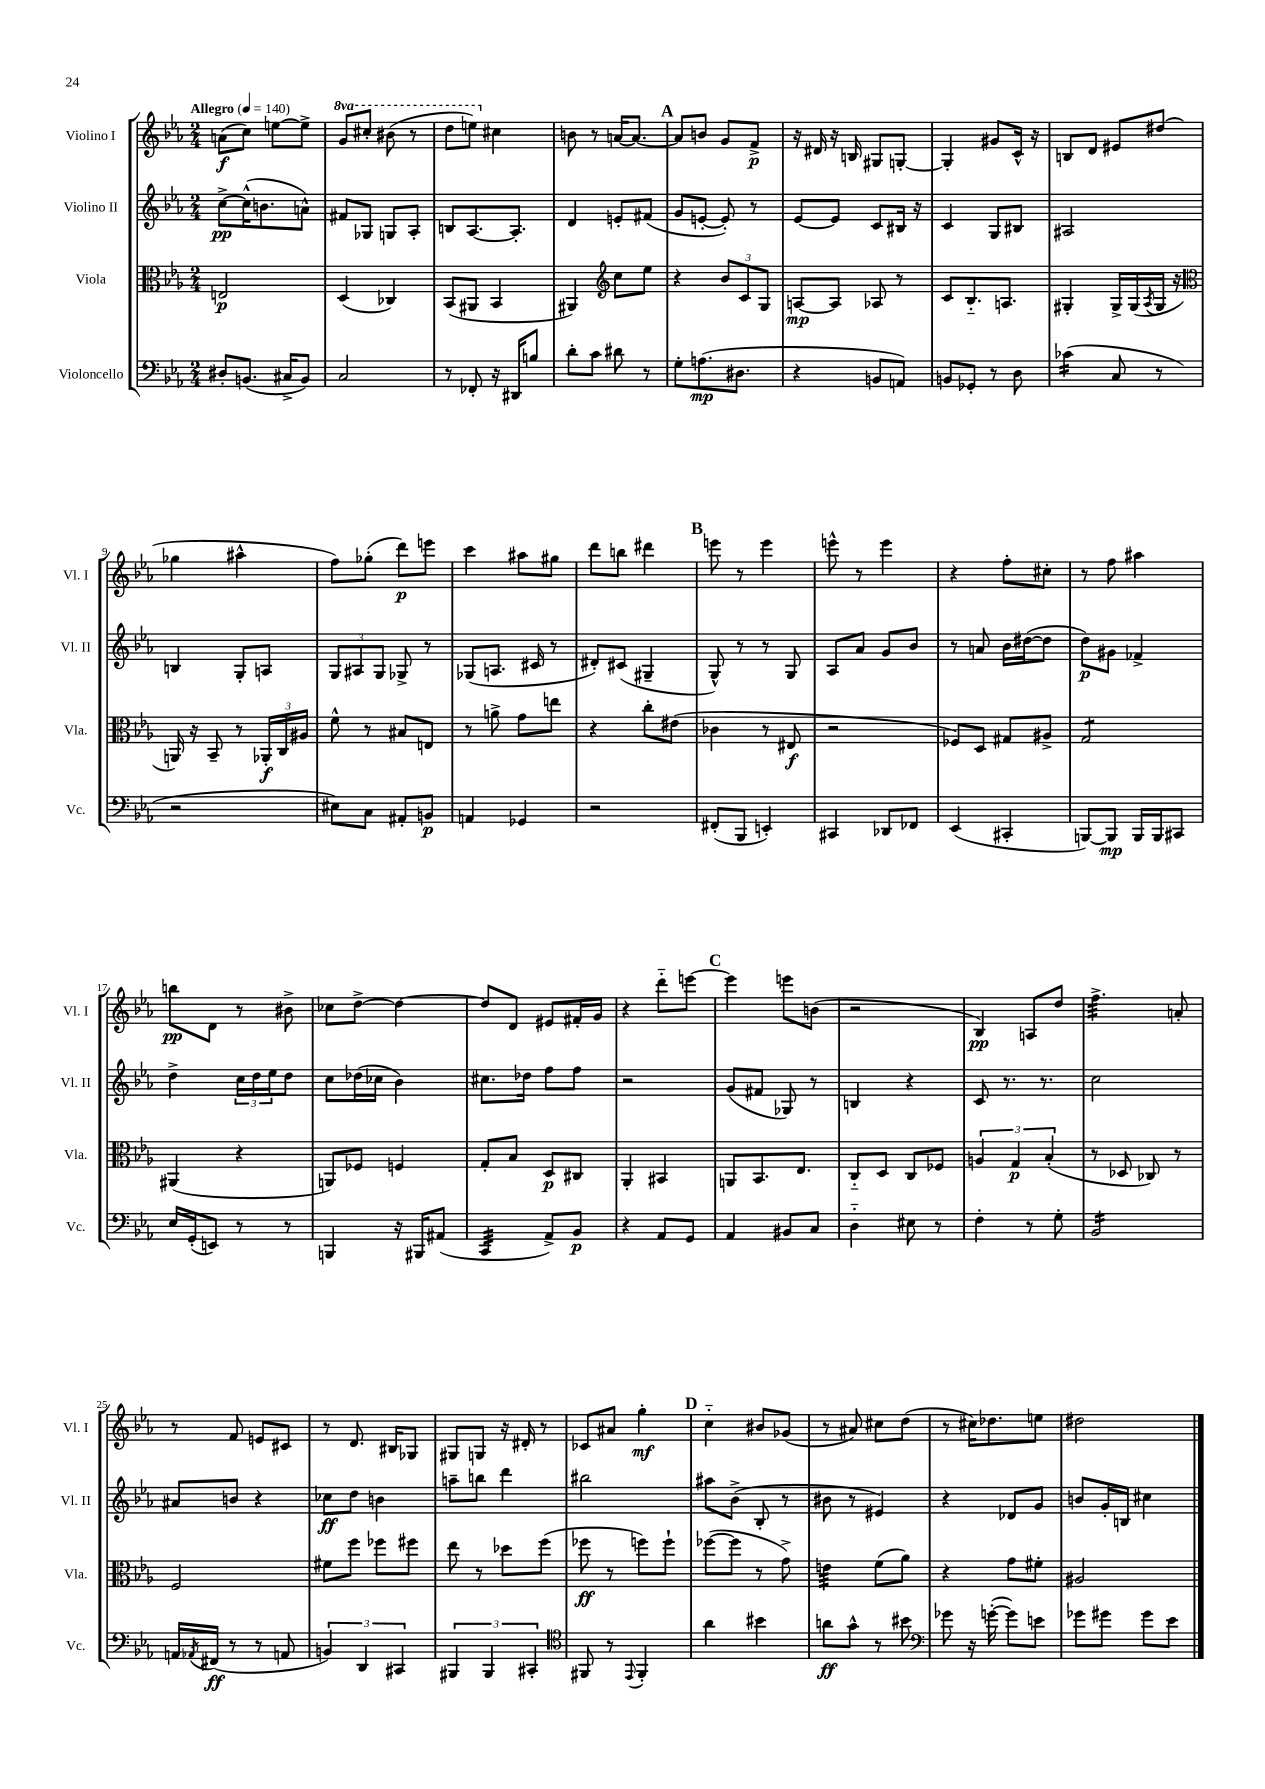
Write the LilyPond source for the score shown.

<<
\new StaffGroup <<
\new Staff = "s0" \with { instrumentName = "Violino I" shortInstrumentName = "Vl. I" } {
    \clef treble \key ees \major \numericTimeSignature \time 2/4 \set Staff.ottavationMarkups = #ottavation-simple-ordinals \tempo "Allegro" 4 = 140
    a'8\f( c''8) e''8~ e''8-> |
    \ottava #1 g''8 cis'''8-. bis''8( r8 |
    d'''8 e'''8) \ottava #0 cis''4 |
    b'8 r8 a'16~ a'8.~ |
    \mark \markup { \bold "A" } a'8 b'8 g'8 f'8->\p |
    r16 dis'16 r16 b16 gis8 g8~-. |
    g4-. gis'8 c'16-^ r16 |
    b8 d'8 eis'8 dis''8( |
    ges''4 ais''4-^ |
    f''8) ges''8-.( d'''8\p) e'''8 |
    c'''4 ais''8 gis''8 |
    d'''8 b''8 dis'''4 |
    \mark \markup { \bold "B" } e'''8 r8 e'''4 |
    e'''8-^ r8 e'''4 |
    r4 f''8-. cis''8-. |
    r8 f''8 ais''4 |
    b''8\pp d'8 r8 bis'8-> |
    ces''8 d''8~-> d''4~ |
    d''8 d'8 eis'8 fis'16-. g'16 |
    r4 d'''8-_ e'''8~ |
    \mark \markup { \bold "C" } e'''4 e'''8 b'8( |
    r2 |
    bes4\pp) a8 d''8 |
    f''4.:32-> a'8-. |
    r8 f'8 e'8 cis'8 |
    r8 d'8. bis16 ges8 |
    gis8 g8 r16 dis'16-. r8 |
    ces'8 ais'8 g''4-.\mf |
    \mark \markup { \bold "D" } c''4-_ bis'8 ges'8( |
    r8 ais'8) cis''8 d''8( |
    r8 cis''16) des''8. e''8 |
    dis''2 \bar "|." |
}
\new Staff = "s1" \with { instrumentName = "Violino II" shortInstrumentName = "Vl. II" } {
    \clef treble \key ees \major \numericTimeSignature \time 2/4
    c''8~->\pp c''16-^( b'8. a'8-^) |
    fis'8 ges8 g8 aes8-. |
    b8 aes8.~ aes8.-. |
    d'4 e'8-. fis'8( |
    \mark \markup { \bold "A" } g'8 e'8~-. e'8-.) r8 |
    ees'8~ ees'8 c'8 bis16 r16 |
    c'4 g8 bis8 |
    ais2 |
    b4 g8-. a8 |
    \tuplet 3/2 { g8 ais8 g8 } ges8-> r8 |
    ges8( a8. cis'16 r8 |
    dis'8-.) cis'8( gis4-- |
    \mark \markup { \bold "B" } g8-^) r8 r8 g8 |
    aes8 aes'8 g'8 bes'8 |
    r8 a'8 bes'16 dis''16~( dis''8 |
    d''8\p) gis'8 fes'4-> |
    d''4-> \tuplet 3/2 { c''16 d''16 ees''16 } d''8 |
    c''8 des''16( ces''16 bes'4) |
    cis''8. des''16 f''8 f''8 |
    r2 |
    \mark \markup { \bold "C" } g'8( fis'8 ges8) r8 |
    b4 r4 |
    c'8 r8. r8. |
    c''2 |
    ais'8 b'8 r4 |
    ces''8\ff d''8 b'4 |
    a''8-- b''8 d'''4 |
    bis''2 |
    \mark \markup { \bold "D" } ais''8 bes'8->( bes8-. r8 |
    bis'8 r8 eis'4) |
    r4 des'8 g'8 |
    b'8 g'16-. b16 cis''4 \bar "|." |
}
\new Staff = "s2" \with { instrumentName = "Viola" shortInstrumentName = "Vla." } {
    \clef alto \key ees \major \numericTimeSignature \time 2/4
    e2\p |
    d4( ces4) |
    bes,8( ais,8 bes,4 |
    ais,4) \clef treble c''8 ees''8 |
    \mark \markup { \bold "A" } r4 \tuplet 3/2 { bes'8 c'8 g8 } |
    a8~\mp a8 aes8 r8 |
    c'8 bes8.-_ a8. |
    gis4-. gis16-> gis16( \acciaccatura { aes8 } gis16 r16 |
    \clef alto a,16) r16 bes,8-- r8 \tuplet 3/2 { aes,16-.\f c16 ais16 } |
    f'8-^ r8 bis8 e8 |
    r8 a'8-> g'8 e''8 |
    r4 c''8-. eis'8( |
    \mark \markup { \bold "B" } ces'4 r8 eis8\f |
    r2 |
    fes8) d8 gis8 ais8-> |
    g2:8 |
    ais,4( r4 |
    a,8) fes8 f4 |
    g8-. bes8 d8\p cis8 |
    aes,4-. bis,4 |
    \mark \markup { \bold "C" } a,8 bes,8. ees8. |
    c8-_ d8 c8 fes8 |
    \tuplet 3/2 { a4 g4\p bes4-.( } |
    r8 des8 ces8) r8 |
    f2 |
    fis'8 f''8 fes''8 fis''8 |
    ees''8 r8 des''8 f''8( |
    fes''8\ff r8 f''8) f''8-! |
    \mark \markup { \bold "D" } fes''8~( fes''8 r8 g'8->) |
    e'4:32 f'8( aes'8) |
    r4 g'8 fis'8-. |
    ais2 \bar "|." |
}
\new Staff = "s3" \with { instrumentName = "Violoncello" shortInstrumentName = "Vc." } {
    \clef bass \key ees \major \numericTimeSignature \time 2/4
    dis8-. b,8.( cis16-> b,8) |
    c2 |
    r8 fes,8-. r16 dis,16 b8 |
    d'8-. c'8 dis'8 r8 |
    \mark \markup { \bold "A" } g8-. a8.\mp( dis8. |
    r4 b,8 a,8) |
    b,8 ges,8-. r8 d8 |
    ces'4:16( c8 r8 |
    r2 |
    eis8) c8 ais,8-. b,8\p |
    a,4 ges,4 |
    r2 |
    \mark \markup { \bold "B" } fis,8-.( bes,,8 e,4-.) |
    cis,4 des,8 fes,8 |
    ees,4( cis,4-. |
    b,,8~) b,,8\mp b,,16 b,,16 cis,8 |
    ees16 g,16-.( e,8) r8 r8 |
    b,,4 r16 bis,,16 ais,8( |
    c,4:32 aes,8->) bes,8\p |
    r4 aes,8 g,8 |
    \mark \markup { \bold "C" } aes,4 bis,8 c8 |
    d4-_ eis8 r8 |
    f4-. r8 g8-. |
    bes,2:16 |
    a,16 \acciaccatura { aes,8 } fis,16\ff( r8 r8 a,8 |
    \tuplet 3/2 { b,4) d,4 cis,4 } |
    \tuplet 3/2 { bis,,4 bis,,4 cis,4-. } |
    \clef tenor fis,8 r8 \appoggiatura { ees,8 } fis,4-. |
    \mark \markup { \bold "D" } aes'4 bis'4 |
    a'8\ff g'8-^ r8 bis'8 |
    \clef bass ges'8 r16 g'16~-.( g'8) e'8 |
    ges'8 gis'8 gis'8 ees'8 \bar "|." |
}
>>
>>
